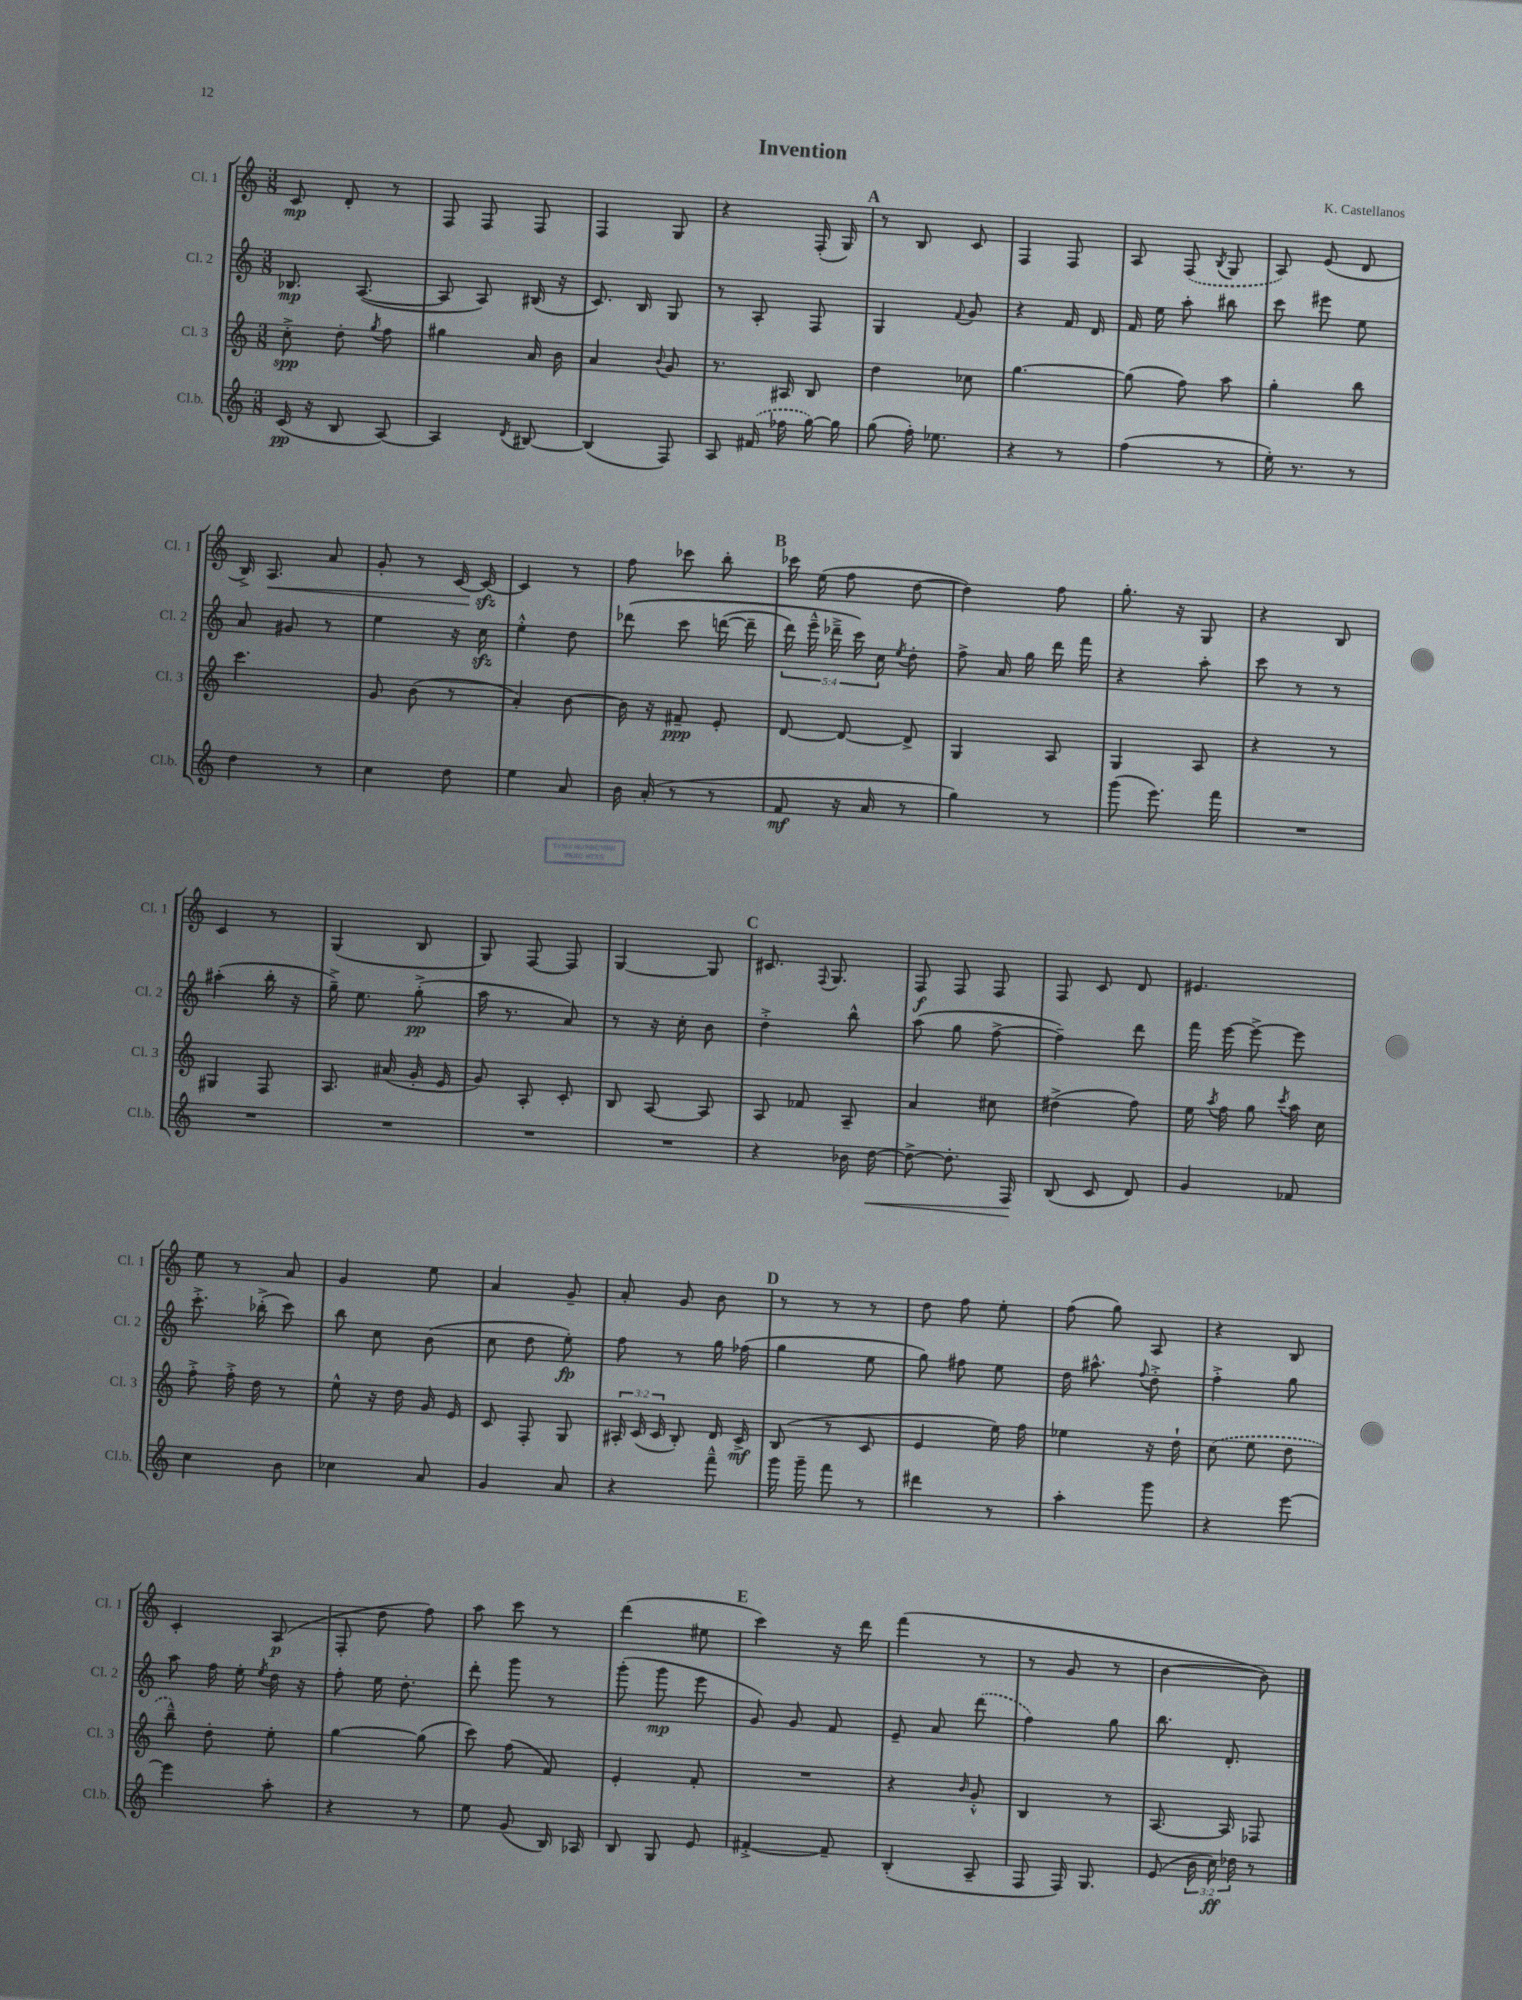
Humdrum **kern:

**kern	**kern	**kern	**kern
*staff4	*staff3	*staff2	*staff1
*clefG2	*clefG2	*clefG2	*clefG2
*k[]	*k[]	*k[]	*k[]
*M3/8	*M3/8	*M3/8	*M3/8
(16c	8cc'^	8.B-	8c
16r	.	.	.
8B	8dd'	.	8d'
.	.	([8.A	.
.	8qgg	.	.
[8A)	8ff	.	8r
=	=	=	=
4A]	4gg#	8A]	8F
.	.	8A)	8F
8qd	.	.	.
[8B#	16a	(16B#	8F
.	16b	16r	.
=	=	=	=
(4B#]	4a	8.c)	4F
.	.	16B	.
.	8qqb	.	.
8F)	8g	8G	8G
=	=	=	=
8A	8.r	8r	4r
(16f#	.	8A'	.
16ff-	16A#	.	.
[16gg)	8B	8F	(16F'
16gg]	.	.	16G)
=	=	=	=
(8gg	4dd	4G	8r
16ff')	.	.	8B
8.ee-	.	.	.
.	.	8qqf	.
.	8cc-	8g	8c
=	=	=	=
4r	[4.gg	4r	4F
8r	.	16f	8F
.	.	16d	.
=	=	=	=
(4ff	(8gg]	16f	8A
.	.	16ee	.
.	8ff)	8aa'	(8F
.	.	.	8qB
8r	8aa	8bb#	8G
=	=	=	=
16ee')	4gg'	8ccc	8A)
8.r	.	.	.
.	.	8eee#	(8e
8r	8bb	8ee	8d
=	=	=	=
4dd	4.ccc	8a	16B^)
.	.	.	8.A
.	.	8g#	.
8r	.	8r	8a
=	=	=	=
4cc	8g	4ee	8g'
.	(8b	.	8r
8dd	8r	16r	[16c
.	.	16cc	16c_
=	=	=	=
4ee	4a')	4ee'^^	4c]
8a	[8b	8dd	8r
=	=	=	=
16b	16b]	&(8ddd-	8ff
(16a'	16r	.	.
8r	8f#~	8ccc	8ccc-
8r	8e'	([16ddd	8bb'
.	.	16ddd~]	.
=	=	=	=
8f	[8d	20ddd)	16ccc-
.	.	20eee~^^	.
.	.	.	(16ee
.	.	20ddd-~^	.
16r	8d_	.	8ff
.	.	20ccc&)	.
16a	.	.	.
.	.	20cc	.
.	.	8qee	.
8r	8d^]	8dd'	[8dd
=	=	=	=
4gg)	4G	8ff^	4dd])
.	.	16a	.
.	.	16gg	.
8r	8A	16ddd	8ff
.	.	16fff	.
=	=	=	=
(8ggg	4G	4r	8.gg'
8.eee)	.	.	.
.	.	.	16r
.	8A	8aa'	8G
16fff	.	.	.
=	=	=	=
4.r	4r	8ccc	4r
.	.	8r	.
.	8r	8r	8B
=	=	=	=
4.r	4G#	(4aa#'	4c
.	8F	16bb'	8r
.	.	16r	.
=	=	=	=
4.r	8.A	16gg~^)	(4G
.	.	8.ee	.
.	(16a#	.	.
.	16g'	(8gg'^	8B
.	16e	.	.
=	=	=	=
4.r	8g)	16aa	8G)
.	.	8.r	.
.	8A'	.	[8F
.	8c'	8a)	8F]
=	=	=	=
4.r	8B	8r	[4G
.	[8A	16r	.
.	.	16cc'	.
.	8A]	8b	8G]
=	=	=	=
4r	8A	4dd'^	8.c#
.	8f-	.	.
.	.	.	8qqF
.	.	.	8.G
16b-	8A~	8bb^^	.
[16dd	.	.	.
=	=	=	=
8dd^_	4a	(8aa	8F
8.dd']	.	8gg	8F
.	8cc#	[8ff^	8F
16F	.	.	.
=	=	=	=
(8B	(4dd#^	4ff~])	8F
8c	.	.	8c
8d)	8ff)	8ddd	8d
=	=	=	=
4g	16ee	16fff	4.e#
.	8qaa	.	.
.	16ff	[16eee	.
.	8gg	8eee^_	.
.	8qccc	.	.
8f-	16aa	8eee]	.
.	16cc	.	.
=	=	=	=
4cc	8ff'^	8.ccc'^	8ee
.	16ff'^	.	8r
.	16dd	(16bb-'^	.
8b	8r	8ccc)	8a
=	=	=	=
4cc-	8ee^^	8bb	4g
.	16r	8cc	.
.	16dd	.	.
8a	16g	(8b	8ee
.	16e	.	.
=	=	=	=
4g	8c	8cc	4a
.	8F'	8dd	.
8a	8G	8ee')	8g~
=	=	=	=
4r	24A#'	8ff	8a'
.	(24c	.	.
.	24c	.	.
.	8B')	8r	8g
8fff~^^	16d	16gg	8b
.	16c^	(16ff-	.
=	=	=	=
16ggg	(8B	4gg	8r
16ggg~	.	.	.
8fff	8r	.	8r
8r	8c	8ee	8r
=	=	=	=
4ddd#	4e	8gg)	8dd
.	.	8ff#	8ff
8r	16ee)	8ee	8ee'
.	16ff	.	.
=	=	=	=
4aa'	4ee-	16dd	(8ff
.	.	8.aa#^^	.
.	.	.	8gg)
.	.	8qqff	.
8ggg	16r	8dd'^	8A
.	16dd`	.	.
=	=	=	=
4r	(8cc	4ff'^	4r
.	8ee	.	.
[8eee	8dd	8gg	8B
=	=	=	=
4eee]	8bb~^^)	8aa	4c'
.	8dd'	16ff	.
.	.	16ee'	.
.	.	8qee	.
8aa'	8ee'	16dd	(8A
.	.	16r	.
=	=	=	=
4r	[4gg	8ff'	8F'
.	.	16ee	8dd
.	.	8.dd'	.
8r	(8gg]	.	8ff)
=	=	=	=
8ee	8ccc)	8ddd'	8aa
(8g	(8ff	8ggg	8ccc
16B)	8f)	8r	8r
16A-	.	.	.
=	=	=	=
8B	4e'	(8ggg'	(4ddd
8G	.	8ggg	.
8e	8f'	8eee	8ee#
=	=	=	=
[4f#'^	4.r	8g)	4ccc)
.	.	8g	.
8f#~]	.	8f	16r
.	.	.	16ddd
=	=	=	=
(4B'	4r	8e~	(4fff
.	.	8a	.
.	16qqb	.	.
8A~	8g'^^	(8ddd	8r
=	=	=	=
8F	4B	4ff)	8r
16F)	.	.	8g
8.G	.	.	.
.	8r	8gg	8r
=	=	=	=
(8e	[8.A	8.bb	[4b
24b	.	.	.
24cc)	.	.	.
.	16A]	8.d'	.
24dd-	.	.	.
8r	8F-	.	8b])
==	==	==	==
*-	*-	*-	*-
